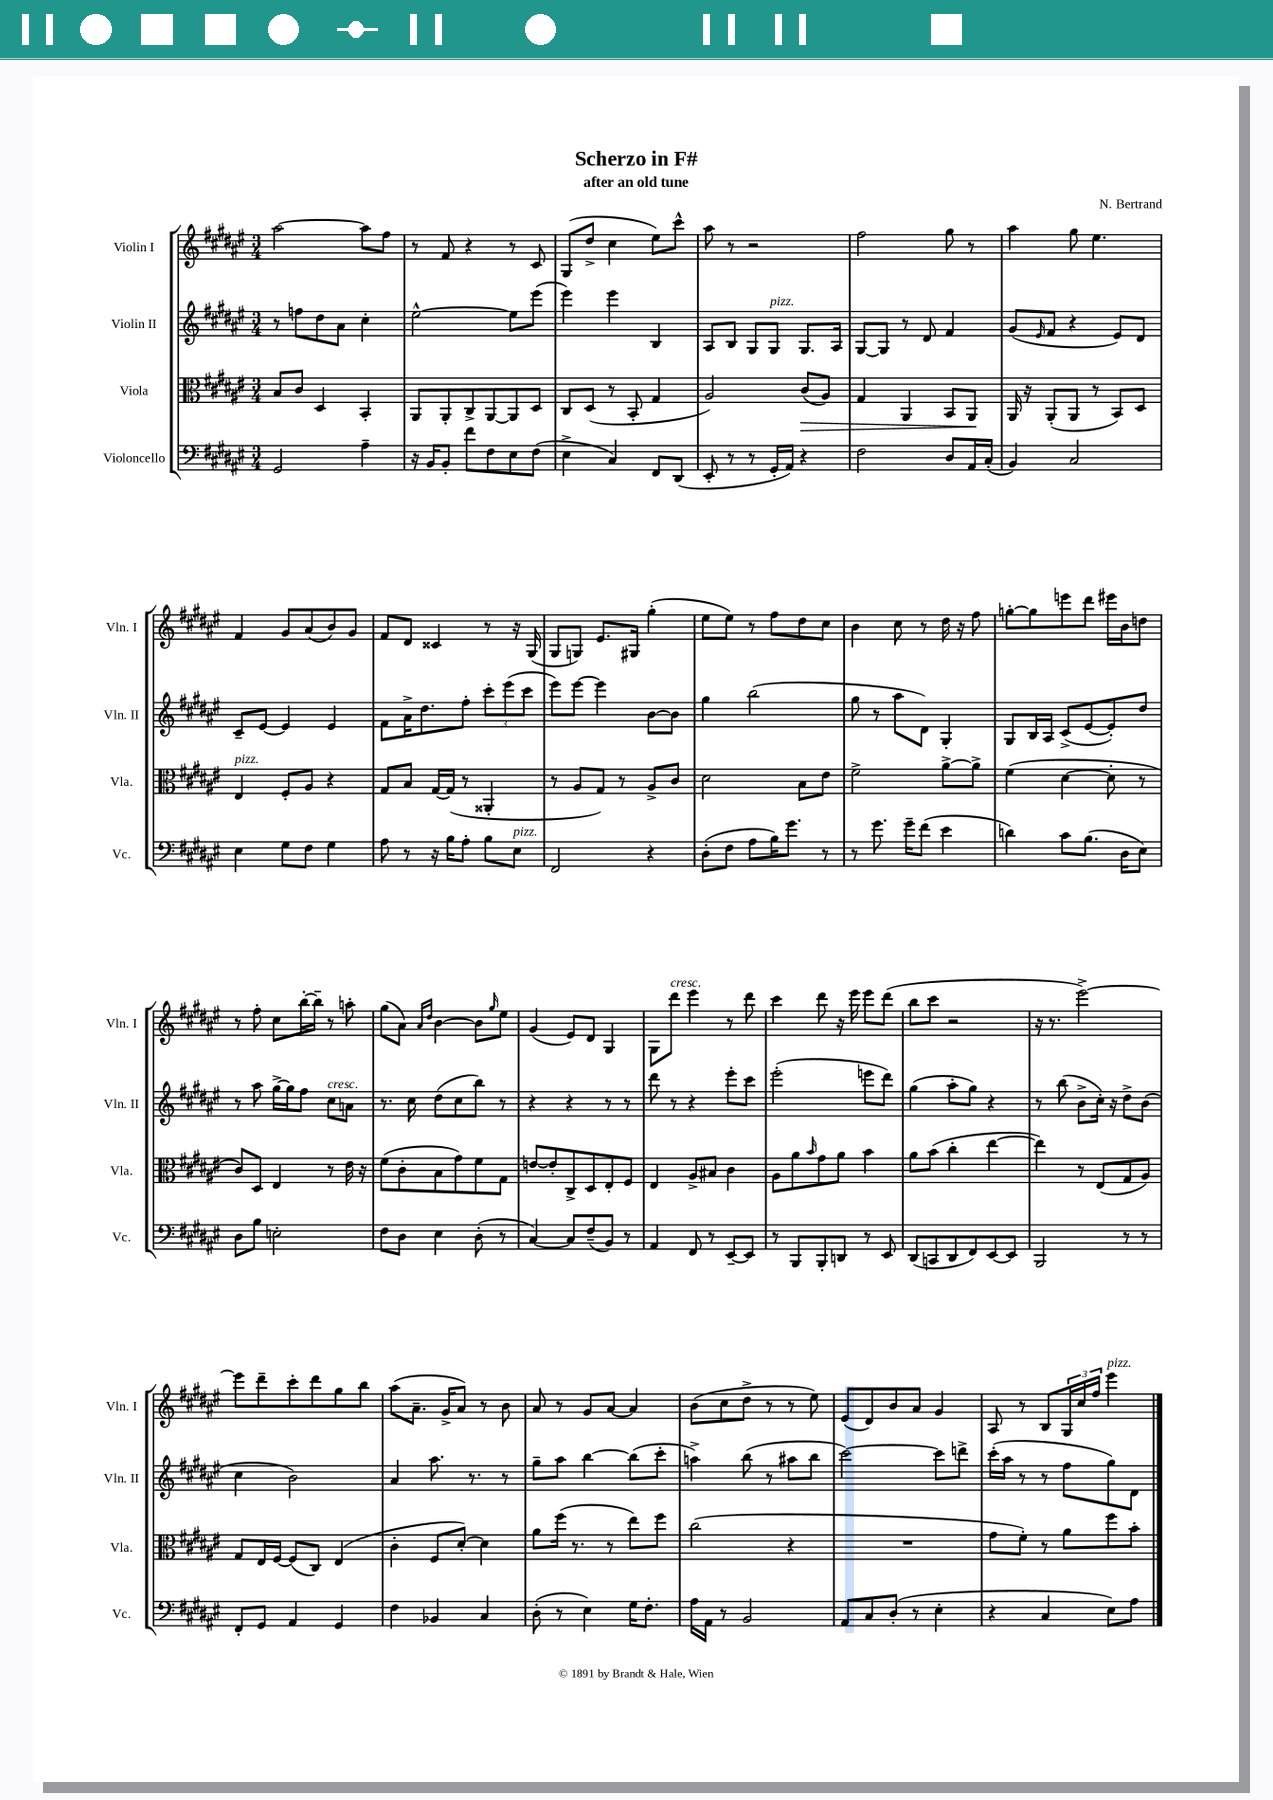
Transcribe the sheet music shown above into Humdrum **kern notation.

**kern	**kern	**kern	**kern
*staff4	*staff3	*staff2	*staff1
*clefF4	*clefC3	*clefG2	*clefG2
*k[f#c#g#d#a#e#]	*k[f#c#g#d#a#e#]	*k[f#c#g#d#a#e#]	*k[f#c#g#d#a#e#]
*M3/4	*M3/4	*M3/4	*M3/4
2GG#/	8B/L	8r	[2aa#\
.	8c#/J	8ff\L	.
.	4D#/	8dd#\	.
.	.	8a#\J	.
4A#~\	4BB'/	4cc#'\	8aa#\]L
.	.	.	8ff#\J
=	=	=	=
16r	8AA#/L	[2ee#^^\	8r
16BB/LK	.	.	.
8BB'/J	8AA#'/	.	8f#/
8f#\L	8C#^/	.	4r
8F#\	[8AA#/	.	.
8E#\	8AA#/]	8ee#\]L	8r
(8F#\J	8D#/J	(8eee#\J	8c#/
=	=	=	=
4E#^\	8C#/L	4eee#\)	(8G#/L
.	(8D#/J	.	8dd#^/J
4C#/)	8r	4eee#\	4cc#\
.	8BB'/	.	.
8FF#/L	4G#/	4B/	8ee#\L)
(8DD#/J	.	.	8ccc#^^\J
=	=	=	=
8EE#'/	2A#/)	8A#/L	8aa#\
8r	.	8B/J	8r
8r	.	8G#/L	2r
16GG#'/LL	.	8G#/J	.
16AA#/JJ)	.	.	.
4r	(8c#/L	8.G#/L	.
.	8A#/J)	.	.
.	.	16A#/Jk	.
=	=	=	=
2F#\	4G#/	[8G#/L	2ff#\
.	.	8G#/]J	.
.	4AA#/	8r	.
.	.	8d#/	.
8D#/L	8BB/L	4f#/	8gg#\
16AA#/L	8AA#/J	.	8r
(16C#'/JJ	.	.	.
=	=	=	=
4BB/)	16AA#/	(8g#/L	4aa#\
.	16r	.	.
.	.	16qqe#/	.
.	(8AA#'/L	8f#/J	.
2C#/	8AA#/J	4r	8gg#\
.	8r	.	4.ee#\
.	8BB/L)	8e#/L)	.
.	8D#/J	8d#/J	.
=	=	=	=
4E#\	4E#/	8c#~/L	4f#/
.	.	[8e#/J	.
8G#\L	8F#'/L	4e#/]	8g#/L
8F#\J	8A#/J	.	(8a#/
4G#\	4r	4e#/	8b/)
.	.	.	8g#/J
=	=	=	=
8A#\	8G#/L	8f#\L	8f#/L
8r	8B/J	16a#^\K	8d#/J
.	.	8.dd#\	.
16r	[16G#/LL	.	4c##/
16B\LK	(16G#/]JJ	.	.
8A#'\J	8r	8ff#'\J	.
8B\L	4AA##'/	12ccc#'\L	8r
.	.	(12eee#\	.
8E#\J	.	.	16r
.	.	12ccc#\J	.
.	.	.	(16G#/
=	=	=	=
2FF#/	8r	8eee#\L)	8G#/L
.	8A#/L	[8eee#\J	8G/J)
.	8G#/J)	4eee#\]	8.e#/L
.	8r	.	.
.	.	.	16G#/Jk
4r	8A#^/L	[8b\L	(4gg#'\
.	8c#/J	8b\]J	.
=	=	=	=
(8D#'\L	2d#\	4gg#\	8ee#\L
8F#\J	.	.	8ee#\J)
8A#\L	.	(2bb\	8r
16B\K)	.	.	8ff#\L
8.g#\J	.	.	.
.	8B\L	.	8dd#\
8r	8e#\J	.	8cc#\J
=	=	=	=
8r	2f#^\	8gg#\	4b\
8.g#\	.	8r	.
.	.	8aa#\L	8cc#\
16g#~\LK	.	.	.
(8f#\J	.	8d#\J)	8r
4e#\	[8a#^\L	4G#'/	16dd#\
.	.	.	16r
.	8a#^\]J	.	8ff#\
=	=	=	=
4d\)	(4f#\	8G#/L	[8gg'\L
.	.	16B/L	8gg\]
.	.	16A#/JJ	.
8c#\L	[4d#\	(8c#^/L	8eee\
(8.B\J	.	[8e#/	8ddd#\J
.	8d#'\]	8e#'/])	16eee#\LL
16D#\LK	.	.	16b\J
8E#\J)	8r	8dd#/J	8dd\J
=	=	=	=
8D#\L	8c#/L)	8r	8r
8B\J	8D#/J	8aa#\	8ff#'\
2E'\	4E#/	[16gg#^\LL	8cc#\L
.	.	16gg#\]J	.
.	.	8ff#\J	[16bb'\L
.	.	.	16bb~\]JJ
.	8r	8cc#\L	8r
.	16e#\	8a\J	8aa'\
.	16r	.	.
=	=	=	=
8F#\L	(8f#\L	8.r	(8gg#\L
8D#\J	8c#'\	.	8a#\J)
.	.	16cc#\	.
.	.	.	16qqa#/LL
.	.	.	16qqdd#/JJ
4E#\	8B\	(8dd#\L	[4b\
.	8g#\)	8cc#\	.
(8D#'\	8f#\	8bb\J)	8b\]L
.	.	.	16qqgg#/
8r	8G#\J	8r	8ee#\J
=	=	=	=
[4C#/)	[8e/L	4r	(4g#/
.	8e'/]	.	.
8C#/]L	8C#^/	4r	8e#/L)
(8F#~/	8D#/	.	8d#/J
8BB/J)	8E#'/	8r	4G#/
8r	8F#/J	8r	.
=	=	=	=
4AA#/	4E#/	8ddd#\	8G#\L
.	.	8r	8ddd#\J
8FF#/	8A#^/L	4r	4eee#\
8r	8B#/J	.	.
[8EE#~/L	4c#\	8eee#'\L	8r
8EE#/]J	.	8ccc#\J	8ddd#\
=	=	=	=
8r	8A#\L	(2eee#'\	4ccc#\
8BBB/L	8a#\	.	.
.	16qqb/	.	.
8BBB'/	8g#\	.	8ddd#\
8DD/J	8a#\J	.	16r
.	.	.	16eee#\
8r	4b\	8eee\L	8eee#\L
8EE#/	.	8ddd#\J)	(8ddd#\J
=	=	=	=
(8DD#/L	8a#\L	(4gg#\	8bb\L
8CC/	(8b\J	.	8ccc#\J
8DD#/	4cc#'\	8aa#'\L	2r
8FF#/)	.	8gg#\J)	.
[8EE#/	[4ee#\	4r	.
8EE#/]J	.	.	.
=	=	=	=
2BBB/	4ee#\])	8r	16r
.	.	.	8.r
.	.	(8bb\	.
.	8r	8b^\L	[2eee#^\)
.	(8E#/L	16cc#'\Jk)	.
.	.	16r	.
8r	8G#/	8dd#^\L	.
8r	8A#/J)	(8b\J	.
=	=	=	=
8FF#'/L	8G#/L	4cc#\	8eee#\]L
8GG#/J	16E#/L	.	8ddd#~\
.	[16F#/JJ	.	.
4AA#/	(8F#/]L	2b\)	8ccc#'\
.	8C#/J)	.	8ddd#\
4GG#/	(4E#/	.	8gg#\
.	.	.	8bb\J
=	=	=	=
4F#\	4c#'\	4a#/	(8aa#\L
.	.	.	8.a#~\J
4BB-/	8F#/L	8.aa#\	.
.	.	.	16g#^/LK
.	[8d#'/J)	.	8a#/J)
.	.	8.r	.
4C#/	4d#\]	.	8r
.	.	8r	8b\
=	=	=	=
(8D#'\	8a#\L	8gg#~\L	8a#/
8r	(16ff#\Jk	8aa#\J	8r
.	8.r	.	.
4E#\)	.	[4bb\	8g#/L
.	8r	.	[8a#/J
16G#\LK	8ee#\L)	(8bb\]L	4a#/]
8.F#'\J	.	.	.
.	8ff#\J	8ccc#'\J	.
=	=	=	=
16A#\LL	(2cc#\	4aa^\)	(8b\L
16AA#\JJ	.	.	.
8r	.	.	8cc#\
2BB/	.	(8bb\	8dd#^\J
.	.	8r	8r
.	4r	8aa#\L	8r
.	.	8bb\J	8ee#\)
=	=	=	=
8AA#/L	2.r	[2ccc#\)	(8e#/L
8C#/	.	.	8d#/)
(8D#'/J	.	.	8b/
8r	.	.	8a#/J
4E#'\	.	8ccc#\]L	4g#/
.	.	8ddd^\J	.
=	=	=	=
4r	8g#\L	(16ccc#'\LL	8A#/
.	.	16aa#\JJ	.
.	8f#'\J)	8r	8r
4C#/	8r	8r	8B/L
.	8a#\L	8ff#\L	24G#/L
.	.	.	24cc#/
.	.	.	24ff#/JJ
8E#\L)	8ff#\	8gg#\)	4eee#\
8A#\J	8b'\J	8d#\J	.
==	==	==	==
*-	*-	*-	*-
